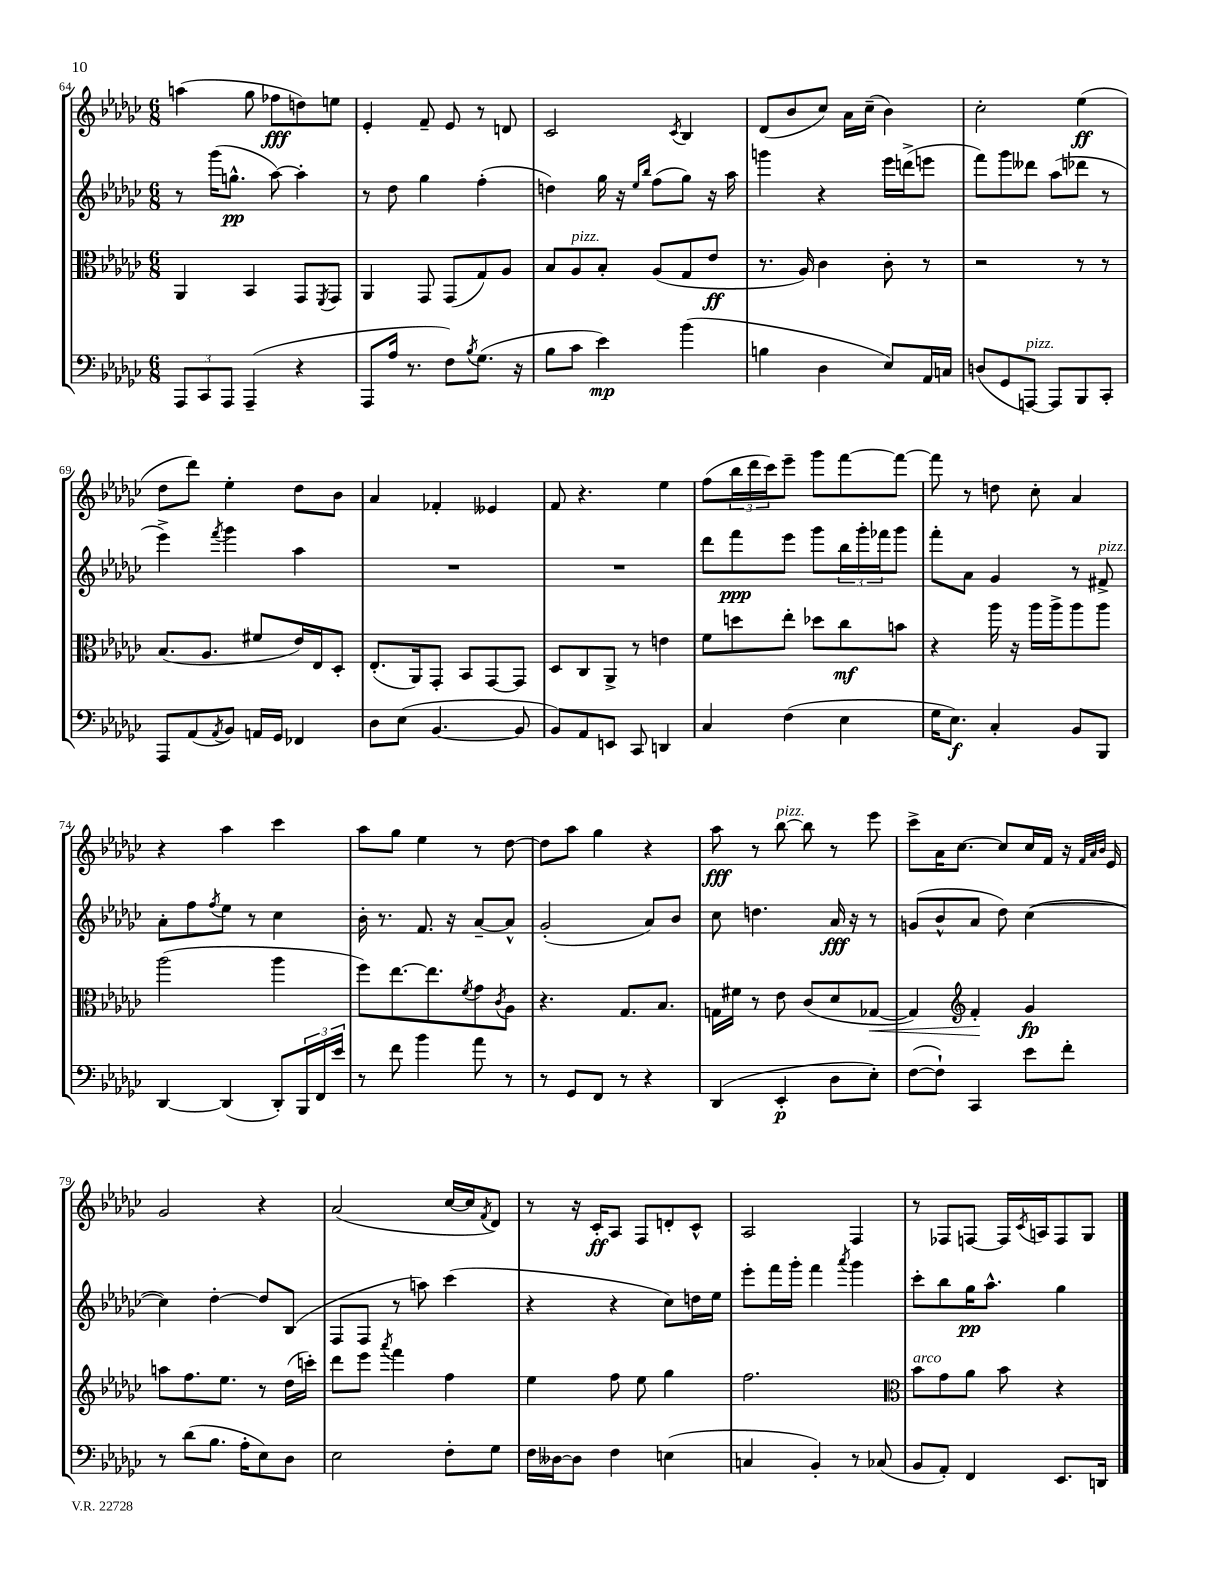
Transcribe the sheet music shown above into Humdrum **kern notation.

**kern	**kern	**kern	**kern
*staff4	*staff3	*staff2	*staff1
*clefF4	*clefC3	*clefG2	*clefG2
*k[b-e-a-d-g-c-]	*k[b-e-a-d-g-c-]	*k[b-e-a-d-g-c-]	*k[b-e-a-d-g-c-]
*M6/8	*M6/8	*M6/8	*M6/8
12AAA-	4AA-	8r	(4aa
12CC-	.	.	.
.	.	(16ggg-	.
12AAA-	.	.	.
.	.	8.gg^^	.
(4AAA-~	4BB-	.	8gg-
.	.	[8aa-)	8ff-
4r	8GG-	4aa-']	8dd)
.	8qFF	.	.
.	8GG-	.	8ee
=	=	=	=
8AAA-	4AA-	8r	4e-'
16A-	.	8dd-	.
8.r	.	.	.
.	8GG-	4gg-	8f~
8F)	(8GG-	.	8e-
8qB-	.	.	.
(8.G-	8G-)	(4ff'	8r
.	8A-	.	8d
16r	.	.	.
=	=	=	=
8B-	8B-	4dd)	2c-
8c-	8A-	.	.
4e-)	8B-'	16gg-	.
.	.	16r	.
.	.	16qqee-	.
.	.	16qqbb-	.
.	(8A-	(8ff	.
.	.	.	8qc-
(4b-	8G-	8gg-)	4B-
.	8e-	16r	.
.	.	16aa-	.
=	=	=	=
4B	8.r	4ggg	(8d-
.	.	.	8b-
.	16A-)	.	.
4D-	4c-	4r	8cc-)
.	.	.	16a-
.	.	.	(16cc-~
8E-)	8c-'	16eee-	4b-)
.	.	(16ddd^	.
16AA-	8r	8eee	.
16C	.	.	.
=	=	=	=
(8D	2r	8fff)	2cc-'
8GG-	.	8ggg-	.
[8AAA)	.	8ddd--	.
8AAA]	.	(8aa-	.
8BBB-	8r	8ddd-	(4ee-
8CC-'	8r	8r	.
=	=	=	=
8AAA-	(8.B-	4eee-^)	8dd-
(8AA-	.	.	8ddd-)
.	8.A-	.	.
8qAA-	.	8qfff	.
8BB-)	.	4ggg-	4ee-'
16AA	8f#	.	.
16GG-	.	.	.
4FF-	16e-)	4aa-	8dd-
.	16E-	.	.
.	8D-'	.	8b-
=	=	=	=
8D-	(8.E-'	2.r	4a-
(8E-	.	.	.
.	16AA-)	.	.
[4.BB-	8GG-'	.	4f-'
.	8BB-	.	.
.	[8GG-	.	4e--
8BB-]	8GG-]	.	.
=	=	=	=
8BB-)	8D-	2.r	8f
8AA-	8C-	.	4.r
8EE	8AA-^	.	.
8CC-	8r	.	.
4DD	4e	.	4ee-
=	=	=	=
4C-	8f	8ddd-	(8ff
.	8dd	8fff	24bb-
.	.	.	24ddd-
.	.	.	24ccc-)
(4F	8ee-'	8eee-	8eee-~
.	8dd-	8ggg-	8ggg-
4E-	8cc-	24bb-	[8fff
.	.	24ggg-'	.
.	.	24fff-	.
.	8b	8ggg-	8fff_
=	=	=	=
16G-	4r	8fff'	8fff]
8.E-)	.	.	.
.	.	8a-	8r
4C-'	16aa-	4g-	8dd
.	16r	.	.
.	16aa-	.	8cc-'
.	16aa-^	.	.
8BB-	8aa-	8r	4a-
8BBB-	8aa-	8f#^	.
=	=	=	=
[4DD-	(2aa-	8a-'	4r
.	.	8ff	.
.	.	8qff	.
(4DD-]	.	8ee-	4aa-
.	.	8r	.
8DD-')	4aa-	4cc-	4ccc-
24BBB-	.	.	.
24FF	.	.	.
24e-	.	.	.
=	=	=	=
8r	8ff)	16b-'	8aa-
.	.	8.r	.
8f	[8.ee-	.	8gg-
4b-	.	8.f	4ee-
.	8.ee-]	.	.
.	.	16r	.
.	8qf	.	.
8a-	8g-	[8a-~	8r
.	8qc-	.	.
8r	8A-	8a-^^]	[8dd-
=	=	=	=
8r	4.r	(2g-'	8dd-]
8GG-	.	.	8aa-
8FF	.	.	4gg-
8r	8.G-	.	.
4r	.	8a-)	4r
.	8.B-	.	.
.	.	8b-	.
=	=	=	=
(4DD-	16G	8cc-	8aa-
.	16f#	.	.
.	8r	4.dd	8r
4EE-'	8e-	.	[8bb-
.	(8c-	.	8bb-]
8D-	8d-	16a-	8r
.	.	16r	.
8E-')	[8G-	8r	8eee-
=	=	=	=
([8F	4G-])	(8g	8ccc-^
8F`])	.	8b-^^	16a-
.	.	.	[8.cc-
*	*clefG2	*	*
4CC-	4f'	8a-	.
.	.	8dd-)	8cc-]
8e-	4g-	([4cc-	16cc-
.	.	.	16f
8f'	.	.	16r
.	.	.	32qqf
.	.	.	32qqa-
.	.	.	32qqb-
.	.	.	16e-
=	=	=	=
8r	8aa	4cc-])	2g-
(8d-	8.ff	.	.
8.B-	.	[4dd-'	.
.	8.ee-	.	.
16A-'	.	.	.
8E-)	8r	8dd-]	4r
8D-	(16dd-	(8B-	.
.	16ccc')	.	.
=	=	=	=
2E-	8ddd-	8F	(2a-
.	8eee-	8F	.
.	8qaaa-	.	.
.	4fff	8r	.
.	.	8aa)	.
8F'	4ff	(4ccc-	[16cc-
.	.	.	16cc-]
.	.	.	8qf
8G-	.	.	8d-)
=	=	=	=
16F	4ee-	4r	8r
[16D--	.	.	.
8D--]	.	.	16r
.	.	.	16c-'
4F	8ff	4r	8A-
.	8ee-	.	8F
(4E	4gg-	8cc-)	8d'
.	.	16dd	8c-^^
.	.	16ee-	.
=	=	=	=
4C	2.ff	8eee-'	2A-
.	.	16fff	.
.	.	16ggg-'	.
4BB-')	.	4fff	.
.	.	8qaaa-	.
8r	.	4ggg-	4F
(8C-	.	.	.
=	=	=	=
*	*clefC3	*	*
8BB-	8b-	8ccc-'	8r
8AA-')	8g-	8bb-	8F-
4FF	8a-	16gg-	[8F
.	.	8.aa-^^	.
.	8b-	.	16F]
.	.	.	8qc-
.	.	.	16A
8.EE-	4r	4gg-	8F
.	.	.	8G-
16DD	.	.	.
==	==	==	==
*-	*-	*-	*-
